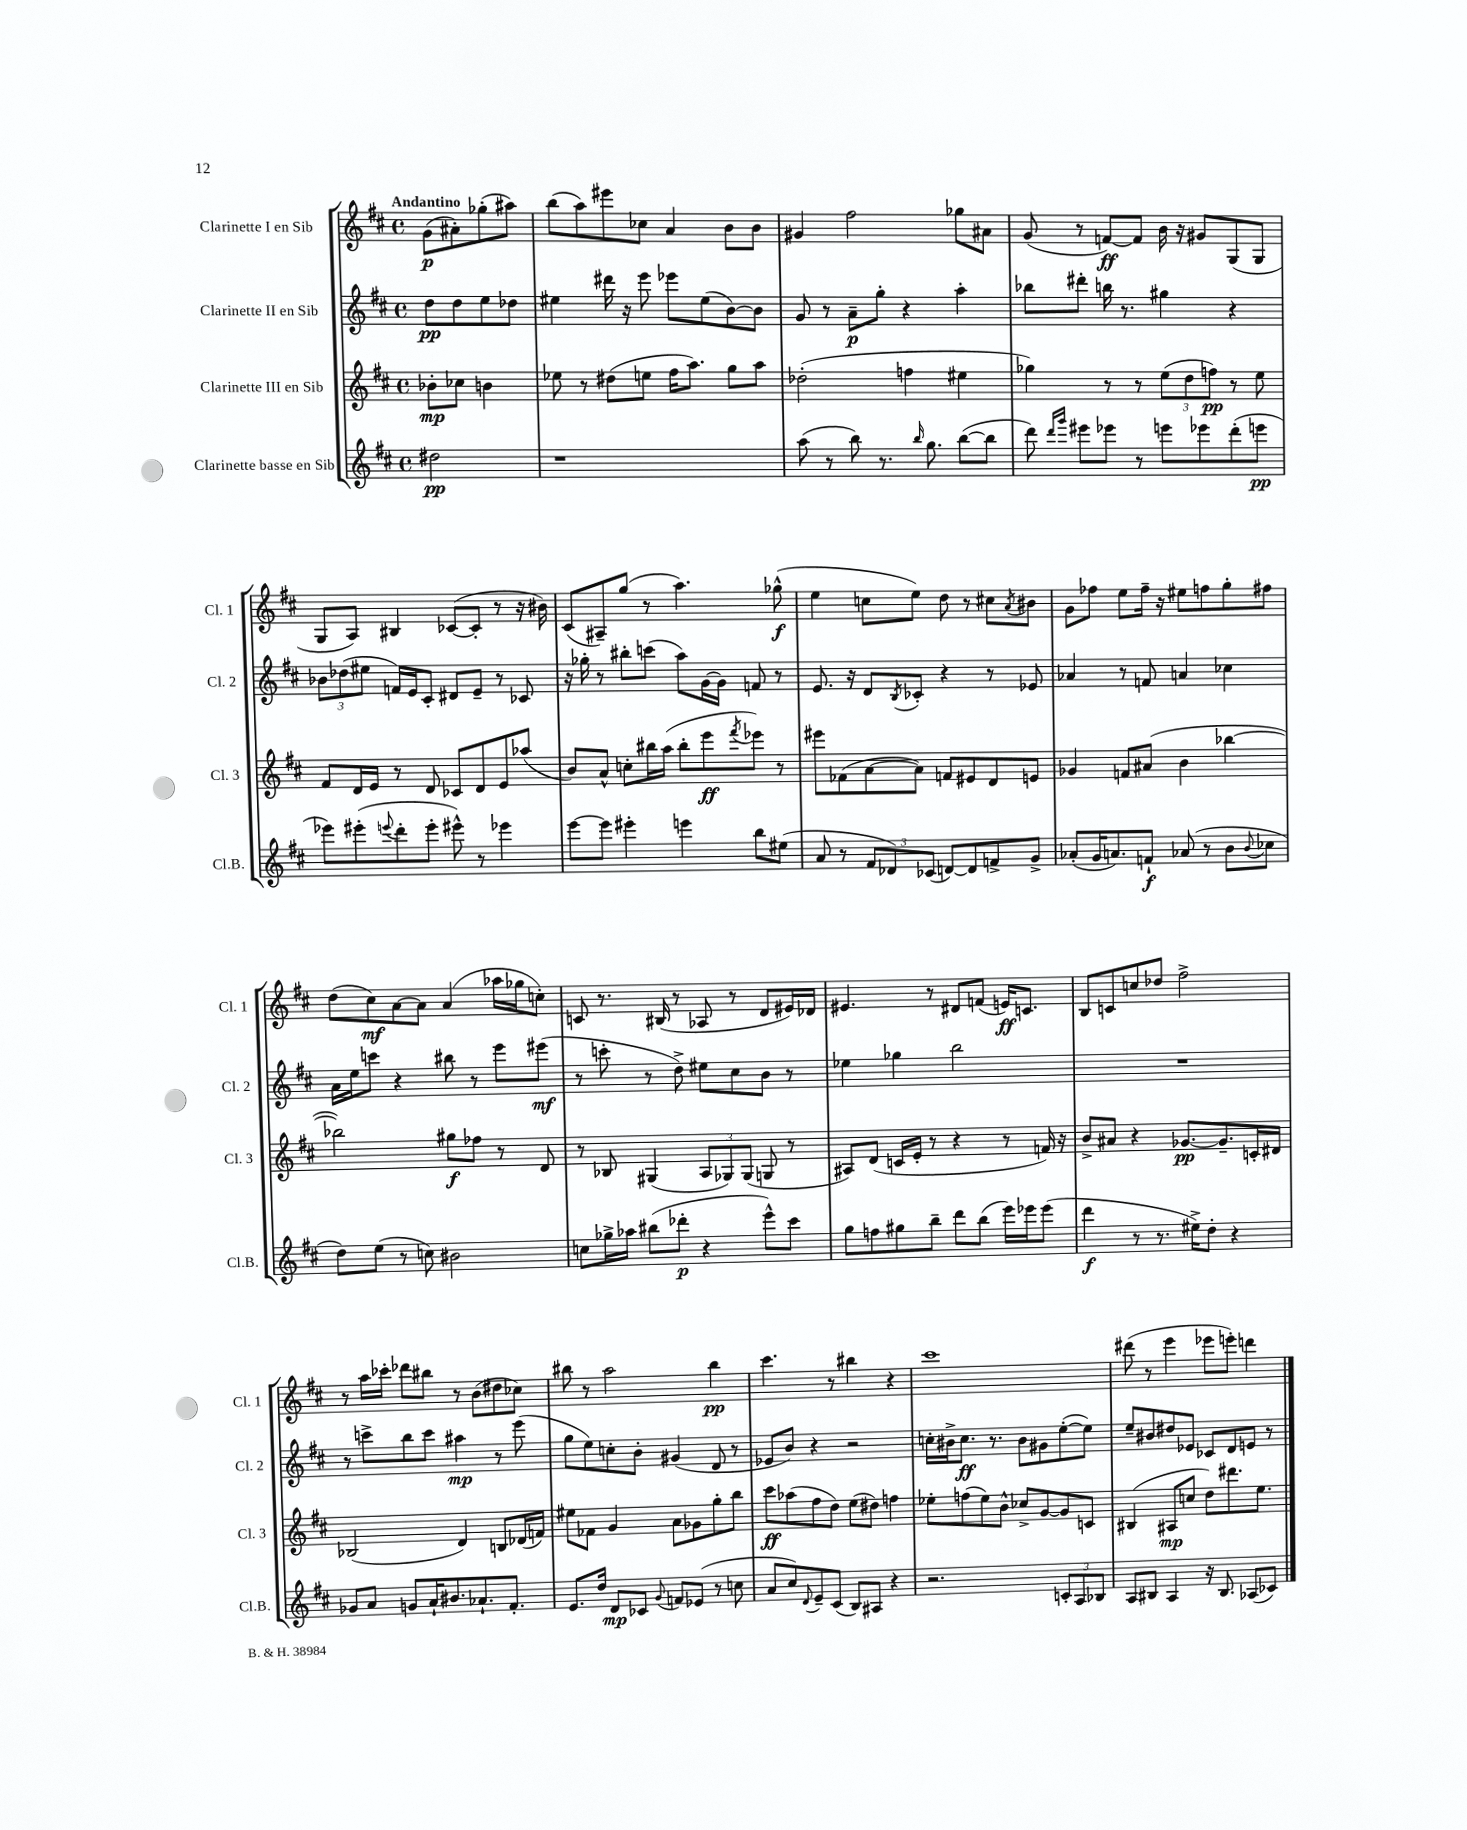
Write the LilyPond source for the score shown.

<<
\new StaffGroup <<
\new Staff = "s0" \with { instrumentName = "Clarinette I en Sib" shortInstrumentName = "Cl. 1" } {
    \clef treble \key d \major \defaultTimeSignature \time 4/4 \partial 2 \tempo "Andantino"
    g'8\p( ais'8-.) ges''8-.( ais''8) |
    b''8( a''8) eis'''8 ces''8 a'4 b'8 b'8 |
    gis'4 fis''2 ges''8 ais'8 |
    g'8( r8 f'8~\ff) f'8 b'16 r16 gis'8 g8( g8 |
    g8 a8) bis4 ces'8~( ces'8-. r8 r16 bis'16) |
    cis'8( ais8--) g''8( r8 a''4.) ges''8-^\f( |
    e''4 c''8 e''8) d''8 r8 cis''8 \acciaccatura { a'8 } bis'8 |
    g'8 fes''8 e''8 fes''16-- r16 eis''8 f''8 g''8-. fis''8 |
    d''8( cis''8\mf) a'8~ a'8 a'4( aes''16 ges''16 c''8-.) |
    c'8 r8. bis16( r8 aes8 r8 d'8 eis'16) des'16 |
    eis'4. r8 dis'8 f'8( e'16\ff) c'8. |
    b8 c'8 c''8 des''8 fis''2-> |
    r8 a''16 ces'''16-. des'''8 bis''8 r8 b'8( dis''8 ces''8) |
    bis''8 r8 a''2 bis''4\pp |
    cis'''4. r8 bis''4 r4 |
    cis'''1 |
    dis'''8( r8 e'''4 ees'''8 e'''8-.) d'''4 \bar "|." |
}
\new Staff = "s1" \with { instrumentName = "Clarinette II en Sib" shortInstrumentName = "Cl. 2" } {
    \clef treble \key d \major \defaultTimeSignature \time 4/4 \partial 2
    d''8\pp d''8 e''8 des''8 |
    eis''4 dis'''16 r16 e'''8 ees'''8 eis''8( b'8~) b'8 |
    g'8 r8 a'8--\p g''8-. r4 a''4-. |
    bes''8 dis'''8-. b''16 r8. gis''4 r4 |
    \tuplet 3/2 { bes'8 des''8( eis''8 } f'16) e'16 cis'8-. dis'8 e'8-- r8 ces'8 |
    r16 ges''16-. r8 bis''8-. c'''8( a''8) g'16~ g'16 f'8 r8 |
    e'8. r16 d'8 \acciaccatura { b8 } ces'8-. r4 r8 ees'8 |
    aes'4 r8 f'8 a'4 ces''4 |
    a'16 e''16 c'''8 r4 bis''8 r8 e'''8 eis'''8\mf( |
    r8 c'''8-. r8 d''8->) eis''8 cis''8 b'8 r8 |
    ees''4 ges''4 b''2 |
    R1 |
    r8 c'''8-> b''8 c'''8 ais''4\mp r8 e'''8( |
    g''8 e''8) c''8-. b'8-. gis'4( d'8 r8 |
    ees'8 b'8) r4 r2 |
    c''16-. bis'16-> c''8.\ff r8. bis'8 gis'8 e''8~-.( e''8) |
    e''8-- bis'8 dis''8 ees'8 ces'8 d'8 e'8 r8 \bar "|." |
}
\new Staff = "s2" \with { instrumentName = "Clarinette III en Sib" shortInstrumentName = "Cl. 3" } {
    \clef treble \key d \major \defaultTimeSignature \time 4/4 \partial 2
    bes'8-.\mp ces''8 b'4 |
    ees''8 r8 dis''8( e''8 fis''16 a''8.) g''8 a''8 |
    des''2-.( f''4 eis''4 |
    ges''4) r8 r8 \tuplet 3/2 { e''8( d''8 f''8\pp) } r8 e''8 |
    fis'8 d'16 e'16 r8 d'8 ces'8 d'8 e'8 aes''8( |
    b'8) a'8-^ c''8-. bis''16 a''16( bis''8-. e'''8\ff \acciaccatura { fis'''8 } ees'''8) r8 |
    eis'''8 fes'8( a'8~ a'8) f'8 eis'8 d'8 e'8 |
    ges'4 f'8 ais'8( b'4 bes''4~ |
    bes''2) gis''8\f fes''8 r8 d'8 |
    r8 bes8 gis4( \tuplet 3/2 { a8 ges8) ges8( } g8 r8 |
    ais8) d'8( c'16 e'16-. r8 r4 r8 f'16) r16 |
    b'8-> ais'8 r4 ges'8.~\pp ges'8.-- c'16-. dis'16 |
    bes2( d'4) b8 des'16( f'16) |
    eis''8 fes'8 g'4 a'8 ges'8 g''8-. b''8 |
    cis'''8\ff aes''8( fis''8 d''8) e''8( dis''8) f''4 |
    ees''8-. f''8( ees''8) b'8-^ ces''8-> g'8~ g'8 c'8 |
    bis4( ais8\mp c''8 d''8) dis'''8. e''8. \bar "|." |
}
\new Staff = "s3" \with { instrumentName = "Clarinette basse en Sib" shortInstrumentName = "Cl.B." } {
    \clef treble \key d \major \defaultTimeSignature \time 4/4 \partial 2
    dis''2\pp |
    r1 |
    a''8( r8 b''8) r8. \grace { b''16 } g''8. b''8~( b''8 |
    d'''8) \grace { d'''16 g'''16 } eis'''8 ees'''8 r8 e'''8 ees'''8 d'''8-.( e'''8\pp |
    ees'''8) eis'''8-.( \appoggiatura { e'''8 } d'''8-. e'''8-. eis'''8-^) r8 ees'''4 |
    e'''8~ e'''8 eis'''4-. e'''4 b''8 eis''8( |
    a'8 r8 \tuplet 3/2 { fis'8 des'8) ces'8( } d'8~) d'8 f'8-> g'8-> |
    aes'8-.( g'16 a'8.) f'8-!\f aes'8( r8 b'8 \appoggiatura { b'8 } ces''8 |
    d''8) e''8( r8 c''8) bis'2 |
    c''8 ges''16-> aes''16 bis''8( des'''8-.\p r4 e'''8-^) cis'''8 |
    g''8 f''8 gis''8 b''8-- d'''8 b''8( e'''16) ees'''16 ees'''8( |
    d'''4\f r8 r8. eis''16->) d''8-. r4 |
    ges'8 a'8 g'8 a'16-! bis'8. aes'8.-! fis'8.-. |
    e'8. d''16 d'8\mp ces'8 \appoggiatura { g'8 } f'8 ees'8( r8 c''8 |
    a'8 cis''8) \appoggiatura { d'8 } e'8-- cis'8( b8) ais8 r4 |
    r2. \tuplet 3/2 { c'8-. a8 bes8 } |
    a8 bis8 a4 r16 bis8. aes8( ces'8) \bar "|." |
}
>>
>>
\layout { \context { \Score \remove "Bar_number_engraver" } }
